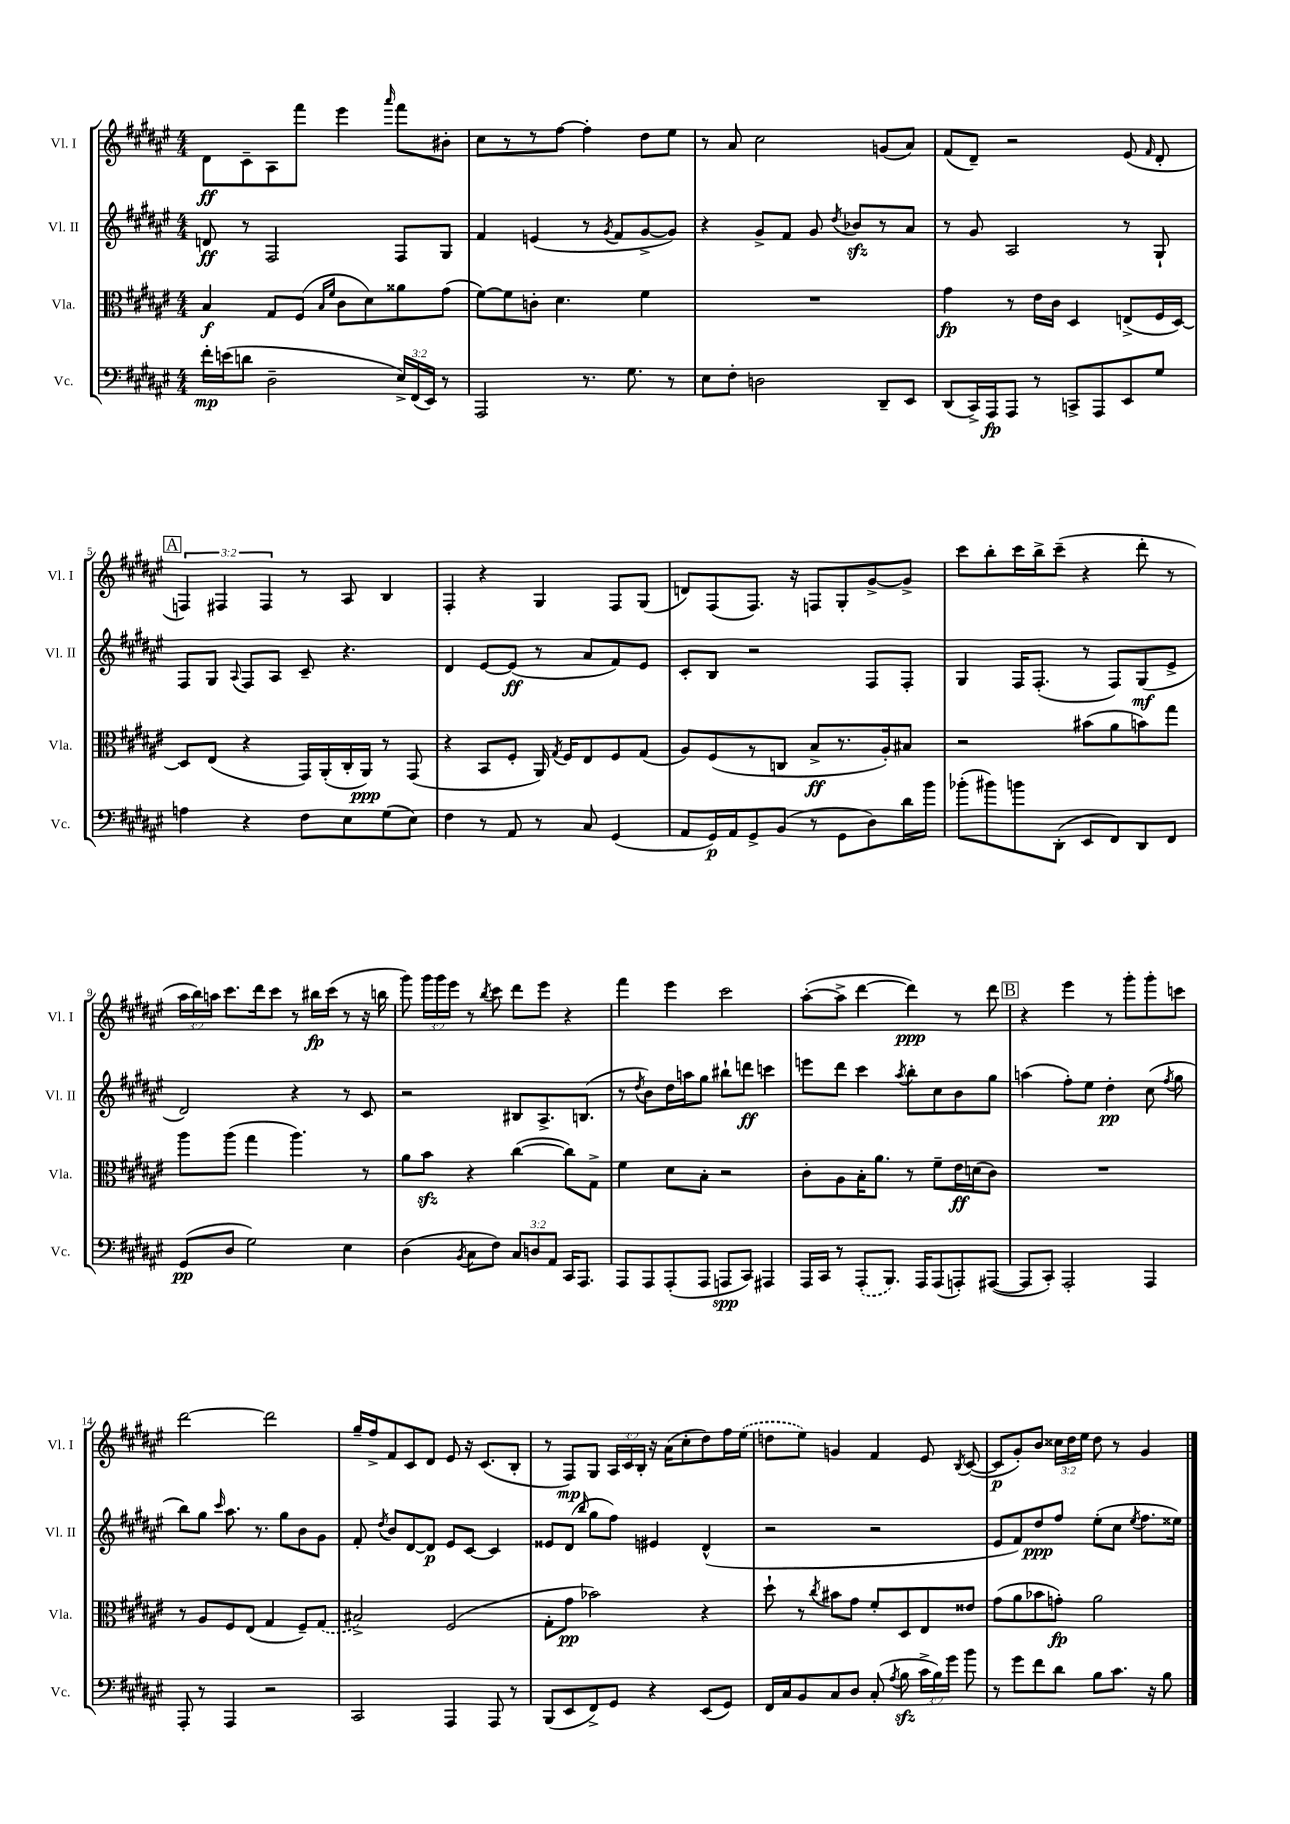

**kern	**dynam	**kern	**dynam	**kern	**dynam	**kern	**dynam
*part4	*part4	*part3	*part3	*part2	*part2	*part1	*part1
*staff4	*staff4	*staff3	*staff3	*staff2	*staff2	*staff1	*staff1
*I"Vc.	*	*I"Vla.	*	*I"Vl. II	*	*I"Vl. I	*
*I'Vc.	*	*I'Vla.	*	*I'Vl. II	*	*I'Vl. I	*
*clefF4	*	*clefC3	*	*clefG2	*	*clefG2	*
*k[f#c#g#d#a#e#]	*	*k[f#c#g#d#a#e#]	*	*k[f#c#g#d#a#e#]	*	*k[f#c#g#d#a#e#]	*
*M4/4	*	*M4/4	*	*M4/4	*	*M4/4	*
=1	=1	=1	=1	=1	=1	=1	=1
16f#'\LL	mp	4B/	f	8dn/	ff	8d#\L	ff
(16en\J	.	.	.	.	.	.	.
8dn\J	.	.	.	8r	.	8c#~\	.
2D#~\	.	8G#/L	.	2F#/	.	8A#\	.
.	.	(8F#/J	.	.	.	8fff#\J	.
.	.	16qqB/LL	.	.	.	.	.
.	.	16qqf#/JJ	.	.	.	.	.
.	.	8c#\L	.	.	.	4eee#\	.
.	.	8d#\)	.	.	.	.	.
.	.	.	.	.	.	16qqaaa#/	.
24E#^/LL)	.	8a##X\	.	8F#/L	.	8fff#\L	.
(24FF#/	.	.	.	.	.	.	.
24EE#/JJ)	.	.	.	.	.	.	.
8r	.	(8g#\J	.	8G#/J	.	8b#X'\J	.
=2	=2	=2	=2	=2	=2	=2	=2
2AAA#/	.	[8f#\L)	.	4f#/	.	8cc#\L	.
.	.	8f#\]	.	.	.	8r	.
.	.	8cn'\J	.	(4en/	.	8r	.
.	.	4.d#\	.	.	.	[8ff#\J	.
8.r	.	.	.	8r	.	4ff#'\]	.
.	.	.	.	8qg#/	.	.	.
.	.	.	.	8f#/L	.	.	.
8.G#\	.	.	.	.	.	.	.
.	.	4f#\	.	[8g#^/	.	8dd#\L	.
8r	.	.	.	8g#/J])	.	8ee#\J	.
=3	=3	=3	=3	=3	=3	=3	=3
8E#\L	.	1r	.	4r	.	8r	.
8F#'\J	.	.	.	.	.	8a#/	.
2Dn\	.	.	.	8g#^/L	.	2cc#\	.
.	.	.	.	8f#/J	.	.	.
.	.	.	.	8g#/	.	.	.
.	.	.	.	8qdd#/	.	.	.
.	.	.	.	8b-Xzz/L	.	.	.
8DD#~/L	.	.	.	8r	.	(8gn/L	.
8EE#/J	.	.	.	8a#/J	.	8a#/J)	.
=4	=4	=4	=4	=4	=4	=4	=4
(8DD#/L	.	4g#\	fp	8r	.	(8f#/L	.
16CC#^/L)	.	.	.	8g#/	.	8d#~/J)	.
16AAA#/J	fp	.	.	.	.	.	.
8AAA#/J	.	8r	.	2A#/	.	2r	.
8r	.	16e#\LL	.	.	.	.	.
.	.	16c#\JJ	.	.	.	.	.
8CCn^/L	.	4D#/	.	.	.	.	.
8AAA#/	.	.	.	.	.	.	.
8EE#/	.	(8En^/L	.	8r	.	(8e#/	.
.	.	.	.	.	.	16qqf#/	.
8G#/J	.	16F#/L	.	8G#`/	.	8d#'/	.
.	.	[16D#/JJ)	.	.	.	.	.
!!LO:LB:g=z
!!LO:REH:place=s1:t=A
=5	=5	=5	=5	=5	=5	=5	=5
4An\	.	8D#/L]	.	8F#/L	.	6Fn/)	.
.	.	(8E#/J	.	8G#/J	.	.	.
.	.	.	.	.	.	6F#X/	.
.	.	.	.	8qqA#/	.	.	.
4r	.	4r	.	8F#/L	.	.	.
.	.	.	.	.	.	6F#/	.
.	.	.	.	8A#/J	.	.	.
8F#\L	.	16GG#/LL)	.	8c#~/	.	8r	.
.	.	(16AA#'/	.	.	.	.	.
8E#\	.	16C#'/	.	4.r	.	8A#/	.
.	.	16AA#/JJ)	ppp	.	.	.	.
(8G#\	.	8r	.	.	.	4B/	.
8E#\J)	.	(8GG#/	.	.	.	.	.
=6	=6	=6	=6	=6	=6	=6	=6
4F#\	.	4r	.	4d#/	.	4F#'/	.
8r	.	8BB/L	.	[8e#/L	.	4r	.
8AA#/	.	8F#'/J	.	(8e#/J]	ff	.	.
8r	.	16AA#/)	.	8r	.	4G#/	.
.	.	8qG#/	.	.	.	.	.
.	.	16F#/KL	.	.	.	.	.
8C#/	.	8E#/	.	8a#/L	.	.	.
(4GG#/	.	8F#/	.	8f#/)	.	8F#/L	.
.	.	(8G#/J	.	8e#/J	.	(8G#/J	.
=7	=7	=7	=7	=7	=7	=7	=7
8AA#/L	.	8A#/L)	.	8c#'/L	.	8dn/L)	.
16GG#/L)	p	(8F#/	.	8B/J	.	(8F#/	.
16AA#/J	.	.	.	.	.	.	.
8GG#^/	.	8r	.	2r	.	8.F#/J)	.
(8BB/J	.	8Cn/J	.	.	.	.	.
.	.	.	.	.	.	16r	.
8r	.	8B^/L	ff	.	.	8Fn/L	.
8GG#\L	.	8.r	.	.	.	8G#'/	.
8D#\)	.	.	.	8F#/L	.	[8g#^/	.
.	.	16A#'/k)	.	.	.	.	.
16d#\L	.	8B#X/J	.	8F#'/J	.	8g#^/J]	.
16b\JJ	.	.	.	.	.	.	.
=8	=8	=8	=8	=8	=8	=8	=8
(8b-X'\L	.	2r	.	4G#/	.	8ccc#\L	.
8b#X\)	.	.	.	.	.	8bb'\	.
8bn\	.	.	.	16F#/KL	.	16ccc#\L	.
.	.	.	.	(8.F#'/J	.	16bb^\J	.
(8DD#'\J	.	.	.	.	.	(8ccc#~\J	.
8EE#/L	.	(8b#X\L	.	8r	.	4r	.
8FF#/)	.	8a#\	.	8F#/L)	.	.	.
8DD#/	.	8bn\)	.	(8G#/	mf	8ddd#'\	.
8FF#/J	.	8gg#\J	.	8e#^/J	.	8r	.
!!LO:LB:g=z
=9	=9	=9	=9	=9	=9	=9	=9
(8GG#/L	pp	8aa#\L	.	2d#/)	.	24aa#\LL	.
.	.	.	.	.	.	24bb\)	.
.	.	.	.	.	.	24aan\JJ	.
8D#/J	.	(8aa#\J	.	.	.	8.ccc#\L	.
2G#\)	.	4gg#\	.	.	.	.	.
.	.	.	.	.	.	16ddd#\k	.
.	.	.	.	.	.	8ccc#\J	.
.	.	4.aa#\)	.	4r	.	8r	.
.	.	.	.	.	.	16bb#X\LL	fp
.	.	.	.	.	.	(16ccc#\JJ	.
4E#\	.	.	.	8r	.	8r	.
.	.	8r	.	8c#/	.	16r	.
.	.	.	.	.	.	16bbn\	.
=10	=10	=10	=10	=10	=10	=10	=10
(4D#\	.	8a#\L	.	2r	.	8ggg#\)	.
.	.	8bzz\J	.	.	.	24ggg#\LL	.
.	.	.	.	.	.	24ggg#\	.
.	.	.	.	.	.	24eee#\JJ	.
8qBB/	.	.	.	.	.	.	.
8C#\L	.	4r	.	.	.	8r	.
.	.	.	.	.	.	8qbb/	.
8F#\J)	.	.	.	.	.	8ccc#\	.
12C#/L	.	([4cc#\	.	8B#X/L	.	8ddd#\L	.
12Dn/	.	.	.	.	.	.	.
.	.	.	.	8.A#^/	.	8eee#\J	.
12AA#/J	.	.	.	.	.	.	.
16CC#/KL	.	8cc#\L])	.	.	.	4r	.
8.AAA#/J	.	.	.	(8.Bn/J	.	.	.
.	.	8G#^\J	.	.	.	.	.
=11	=11	=11	=11	=11	=11	=11	=11
8AAA#/L	.	4f#\	.	8r	.	4fff#\	.
.	.	.	.	8qdd#/	.	.	.
8AAA#/	.	.	.	8b\L)	.	.	.
(8AAA#'/	.	8d#\L	.	16dd#\L	.	4eee#\	.
.	.	.	.	16aan\J	.	.	.
8AAA#/J	.	8B'\J	.	8gg#\J	.	.	.
8AAAn/L	spp	2r	.	8bb#X`\L	.	2ccc#\	.
8CC#/J)	.	.	.	8dddn\J	ff	.	.
4AAA#X/	.	.	.	4cccn\	.	.	.
=12	=12	=12	=12	=12	=12	=12	=12
16AAA#/LL	.	8c#'\L	.	8eeen\L	.	([8aa#'\L	.
16CC#/JJ	.	.	.	.	.	.	.
8r	.	8A#\	.	8ddd#\J	.	8aa#^\J]	.
(8AAA#'/L	.	16B'\K	.	4ccc#\	.	[4ddd#\	.
.	.	8.a#\J	.	.	.	.	.
8.BBB/J)	.	.	.	.	.	.	.
.	.	.	.	8qaa#/	.	.	.
.	.	8r	.	8bb'\L	.	4ddd#\])	ppp
16AAA#/KL	.	.	.	.	.	.	.
(8AAA#/	.	8f#~\L	.	8cc#\	.	.	.
8AAAn'/)	.	16e#\L	ff	8b\	.	8r	.
.	.	(16dn\J	.	.	.	.	.
([8AAA#X/J	.	8c#\J)	.	8gg#\J	.	8ddd#\	.
!!LO:REH:place=s1:t=B
=13	=13	=13	=13	=13	=13	=13	=13
8AAA#/L]	.	1r	.	(4aan\	.	4r	.
8CC#'/J)	.	.	.	.	.	.	.
2AAA#'/	.	.	.	8ff#'\L)	.	4eee#\	.
.	.	.	.	8ee#\J	.	.	.
.	.	.	.	4dd#'\	pp	8r	.
.	.	.	.	.	.	8ggg#'\L	.
4AAA#/	.	.	.	(8cc#\	.	8ggg#'\	.
.	.	.	.	8qff#/	.	.	.
.	.	.	.	8gg#\	.	8cccn\J	.
!!LO:LB:g=z
=14	=14	=14	=14	=14	=14	=14	=14
8AAA#'/	.	8r	.	8bb\L)	.	[2ddd#\	.
8r	.	8A#/L	.	8gg#\J	.	.	.
.	.	.	.	16qqccc#/	.	.	.
4AAA#/	.	8F#/	.	8.aa#\	.	.	.
.	.	(8E#/J	.	.	.	.	.
.	.	.	.	8.r	.	.	.
2r	.	4G#/	.	.	.	2ddd#\]	.
.	.	.	.	8gg#\L	.	.	.
.	.	8F#~/L)	.	8b\	.	.	.
.	.	(8G#/J	.	8g#\J	.	.	.
=15	=15	=15	=15	=15	=15	=15	=15
2CC#/	.	2B#X^/)	.	8f#'/	.	16gg#~/LL	.
.	.	.	.	.	.	16ff#^/J	.
.	.	.	.	8qdd#/	.	.	.
.	.	.	.	8b/L	.	8f#/	.
.	.	.	.	[8d#/	.	8c#/	.
.	.	.	.	8d#/J]	p	8d#/J	.
4AAA#/	.	(2F#/	.	8e#/L	.	8e#/	.
.	.	.	.	[8c#/J	.	16r	.
.	.	.	.	.	.	(8.c#/L	.
8AAA#/	.	.	.	4c#/]	.	.	.
8r	.	.	.	.	.	8B'/J	.
=16	=16	=16	=16	=16	=16	=16	=16
(8BBB/L	.	8G#'\L	.	8e##X/L	.	8r	.
8EE#/	.	8g#\J	pp	(8d#/J	.	8F#/L)	mp
.	.	.	.	16qqbb/	.	.	.
8FF#^/)	.	2b-X\)	.	8gg#\L	.	8G#/J	.
8GG#/J	.	.	.	8ff#\J)	.	24A#/LL	.
.	.	.	.	.	.	24c#/	.
.	.	.	.	.	.	24B'/JJ	.
4r	.	.	.	4e#X/	.	16r	.
.	.	.	.	.	.	(16a#\KL	.
.	.	.	.	.	.	8cc#'\	.
(8EE#/L	.	4r	.	(4d#^^/	.	8dd#\)	.
8GG#/J)	.	.	.	.	.	16ff#\L	.
.	.	.	.	.	.	(16ee#\JJ	.
=17	=17	=17	=17	=17	=17	=17	=17
16FF#/LL	.	8dd#`\	.	2r	.	8ddn\L	.
16C#/J	.	.	.	.	.	.	.
8BB/	.	8r	.	.	.	8ee#\J)	.
.	.	8qcc#/	.	.	.	.	.
8C#/	.	8b#X\L	.	.	.	4gn/	.
8D#/J	.	8g#\J	.	.	.	.	.
(8C#'/	.	8f#'/L	.	2r	.	4f#/	.
8qA#/	.	.	.	.	.	.	.
8Bzz\	.	8D#/	.	.	.	.	.
24c#^\LL	.	8E#/	.	.	.	8e#/	.
24B\)	.	.	.	.	.	.	.
24g#\JJ	.	.	.	.	.	.	.
.	.	.	.	.	.	8qB/	.
8b\	.	8e##X/J	.	.	.	([8c#/	.
=18	=18	=18	=18	=18	=18	=18	=18
8r	.	(8g#\L	.	8e#/L	.	8c#/L]	p
8g#\L	.	8a#\	.	8f#/)	.	8g#'/)	.
8f#\	.	8b-X\	.	8dd#/	ppp	8b/J	.
8d#\J	.	8gn'\J)	fp	8ff#/J	.	24cc##X\LL	.
.	.	.	.	.	.	24dd#\	.
.	.	.	.	.	.	24ee#\JJ	.
8B\L	.	2a#\	.	(8ee#'\L	.	8dd#\	.
8.c#\J	.	.	.	8cc#\J	.	8r	.
.	.	.	.	8qee#/	.	.	.
.	.	.	.	8.ff#\L	.	4g#/	.
16r	.	.	.	.	.	.	.
8B\	.	.	.	.	.	.	.
.	.	.	.	16ee##X\Jk)	.	.	.
==	==	==	==	==	==	==	==
*-	*-	*-	*-	*-	*-	*-	*-
